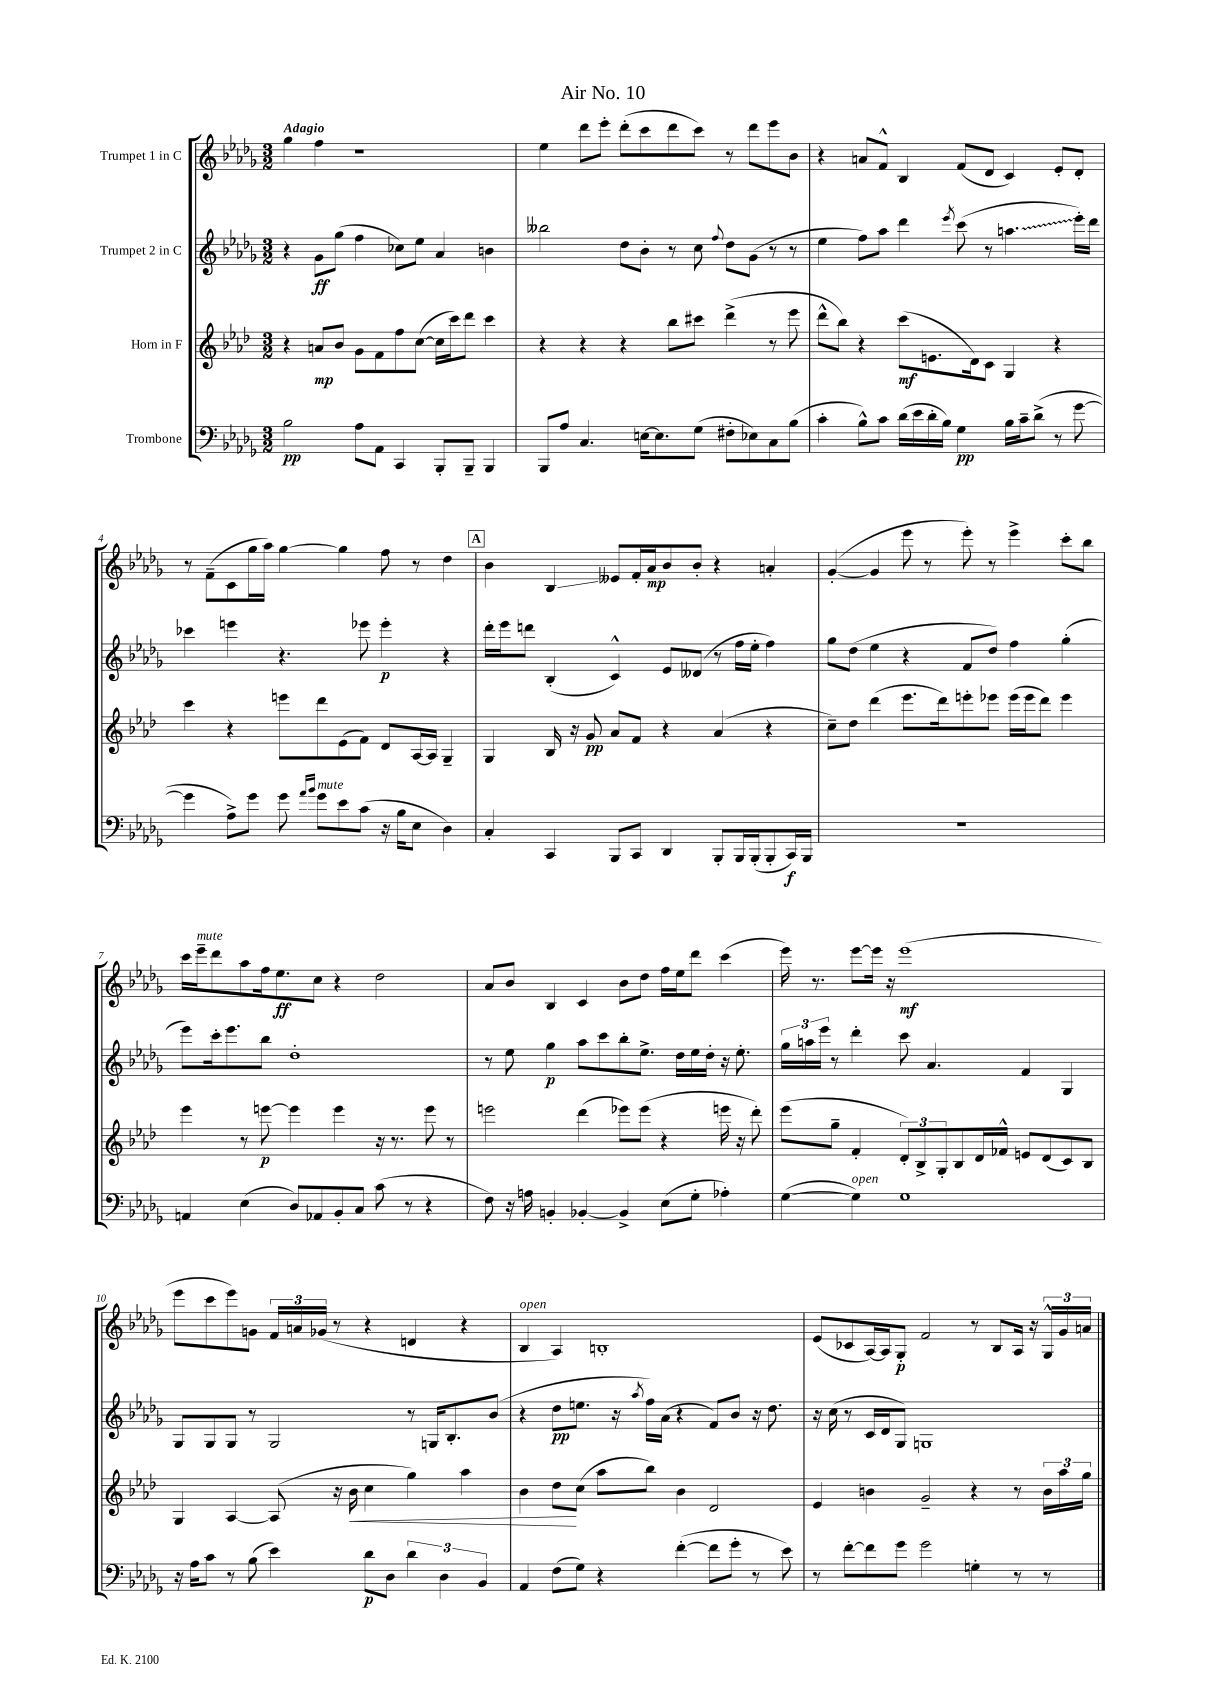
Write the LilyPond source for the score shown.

\header { title = "Air No. 10" }
<<
\new StaffGroup <<
\new Staff = "s0" \with { instrumentName = "Trumpet 1 in C" } {
    \clef treble \key des \major \numericTimeSignature \time 3/2 \tempo "Adagio"
    ges''4 f''4 r1 |
    ees''4 des'''8 ees'''8-. des'''8-.( c'''8 des'''8 c'''8) r8 des'''8 ees'''8 bes'8 |
    r4 a'8 f'8-^ bes4 f'8( des'8 c'4) ees'8-. des'8-. |
    r8 f'8--( c'8 ges''16 aes''16) ges''4~ ges''4 f''8 r8 des''4 |
    \mark \markup { \box "A" } bes'4 bes4\glissando eeses'8 f'16-. aes'16\mp bes'8 bes'8-. r4 a'4-. |
    ges'4~-.( ges'4 ees'''8 r8 ees'''8-.) r8 ees'''4-> c'''8-. bes''8 |
    c'''16 ees'''16--^\markup { \italic "mute" } des'''8 aes''8 f''16 ees''8.\ff c''8 r4 des''2 |
    aes'8 bes'8 bes4 c'4 bes'8 des''8 f''16 ees''16 des'''8 c'''4( |
    ees'''16) r8. ees'''8~ ees'''16 r16 ees'''1\mf( |
    ees'''8 c'''8 ees'''8) g'8 \tuplet 3/2 { f'16 a'16 ges'16( } r8 r4 d'4 r4 |
    bes4^\markup { \italic "open" } aes4) b1-. |
    ees'8( ces'8 aes16~) aes16 ges8-.\p f'2 r8 bes8 aes16 r16 \tuplet 3/2 { ges16-^ ges'16 a'16 } \bar "|." |
}
\new Staff = "s1" \with { instrumentName = "Trumpet 2 in C" } {
    \clef treble \key des \major \numericTimeSignature \time 3/2
    r4 ges'8\ff ges''8( f''4 ces''8) ees''8 aes'4 b'4 |
    beses''2 des''8 bes'8-. r8 c''8 \appoggiatura { f''8 } des''8 ges'8( r8 r8 |
    ees''4 f''8) aes''8 des'''4 \acciaccatura { ees'''8 } c'''8( r8 \once \override Glissando.style = #'zigzag a''4.\glissando ees'''16-.) des'''16 |
    ces'''4 e'''4 r4. ees'''8 ees'''4-.\p r4 |
    \mark \markup { \box "A" } des'''16-. ees'''16 d'''8 bes4-.( c'4-^) ees'8 deses'8( r8 f''16 ees''16-. f''4) |
    ges''8 des''8( ees''4 r4 f'8 des''8) f''4 ges''4-.( |
    ees'''8) c'''16-. ees'''8. bes''8 des''1-. |
    r8 ees''8 ges''4\p aes''8 c'''8 bes''8-. ees''8.-> des''16 ees''16 des''16-. r16 ees''8.-. |
    \tuplet 3/2 { ges''16 a''16 ees'''16 } r8 des'''4-. c'''8 aes'4. f'4 ges4 |
    ges8 ges8 ges8 r8 ges2 r8 g16 bes8.-. bes'8( |
    r4 des''8\pp e''8. r16 \acciaccatura { aes''8 } f''16) aes'16( r4 f'8) bes'8 r16 des''8. |
    r16 c''16( r8 c'16 des'16 ges8) g1 \bar "|." |
}
\new Staff = "s2" \with { instrumentName = "Horn in F" } {
    \clef treble \key aes \major \numericTimeSignature \time 3/2
    r4 a'8\mp bes'8 g'8 f'8 f''8 c''8~( c''16 c'''16) des'''8 c'''4 |
    r4 r4 r4 bes''8 cis'''8 des'''4->( r8 ees'''8 |
    des'''8-^ bes''8) r4 c'''8\mf( e'8. des'16) c'8 g4 r4 |
    c'''4 r4 e'''8 des'''8 ees'8( f'8) des'8 aes16~ aes16 g4-- |
    \mark \markup { \box "A" } g4 bes16 r16 g'8\pp aes'8 f'8 r4 aes'4( r4 |
    c''8--) des''8 des'''4( ees'''8. des'''16) e'''8-. ees'''8 ees'''16( ees'''16 des'''8) ees'''4 |
    ees'''4 r8 e'''8~\p e'''4 e'''4 r16 r8. e'''8 r8 |
    e'''2 des'''4( ees'''8) ees'''8( r4 e'''16 r16 des'''8-.) |
    ees'''8( g''8-- f'4-. \tuplet 3/2 { des'8-.) bes8-> g8-. } bes8 des'16 fes'16-^ e'8 des'8( c'8) bes8 |
    g4 aes4~ aes8( r16 bes'16\< c''4 g''4) aes''4 |
    bes'4 des''8\! c''8( aes''8 bes''8) bes'4 des'2 |
    ees'4 b'4 g'2-- r4 r8 \tuplet 3/2 { b'16 aes''16 g''16 } \bar "|." |
}
\new Staff = "s3" \with { instrumentName = "Trombone" } {
    \clef bass \key des \major \numericTimeSignature \time 3/2
    bes2\pp aes8 aes,8 c,4 bes,,8-. bes,,8-- bes,,4 |
    bes,,8 aes8 c4. e16~ e8. ges8( fis8-. ees8) c8 bes8( |
    c'4-. bes8-^) c'8 des'16( ees'16 des'16-. bes16) ges4\pp bes16 c'16-- des'8->( r8 ges'8~ |
    ges'4 aes8->) ges'8 ges'8 \grace { aes'16 bes'16 } ges'8^\markup { \italic "mute" } ees'8 c'8( r16 bes16 ees8 des4) |
    \mark \markup { \box "A" } c4-. c,4 bes,,8 c,8 des,4 bes,,8-. bes,,16 bes,,16-.( bes,,8-. c,16\f) bes,,16 |
    R1. |
    a,4 ees4( des8) aes,8 bes,8-. c8 c'8( r8 r4 |
    f8) r16 a16 b,4-. bes,4~-. bes,4-> ees8( ges8-. aes4-.) |
    ges4~( ges4^\markup { \italic "open" }) ges1 |
    r16 aes16 c'8 r8 bes8( ees'4) des'8\p des8 \tuplet 3/2 { des'4 des4 bes,4 } |
    aes,4 f8( ges8) r4 f'4~-.( f'8 ges'8-. r8 ees'8) |
    r8 f'8~-. f'8 ges'8 ges'2 g4-. r8 r8 \bar "|." |
}
>>
>>
